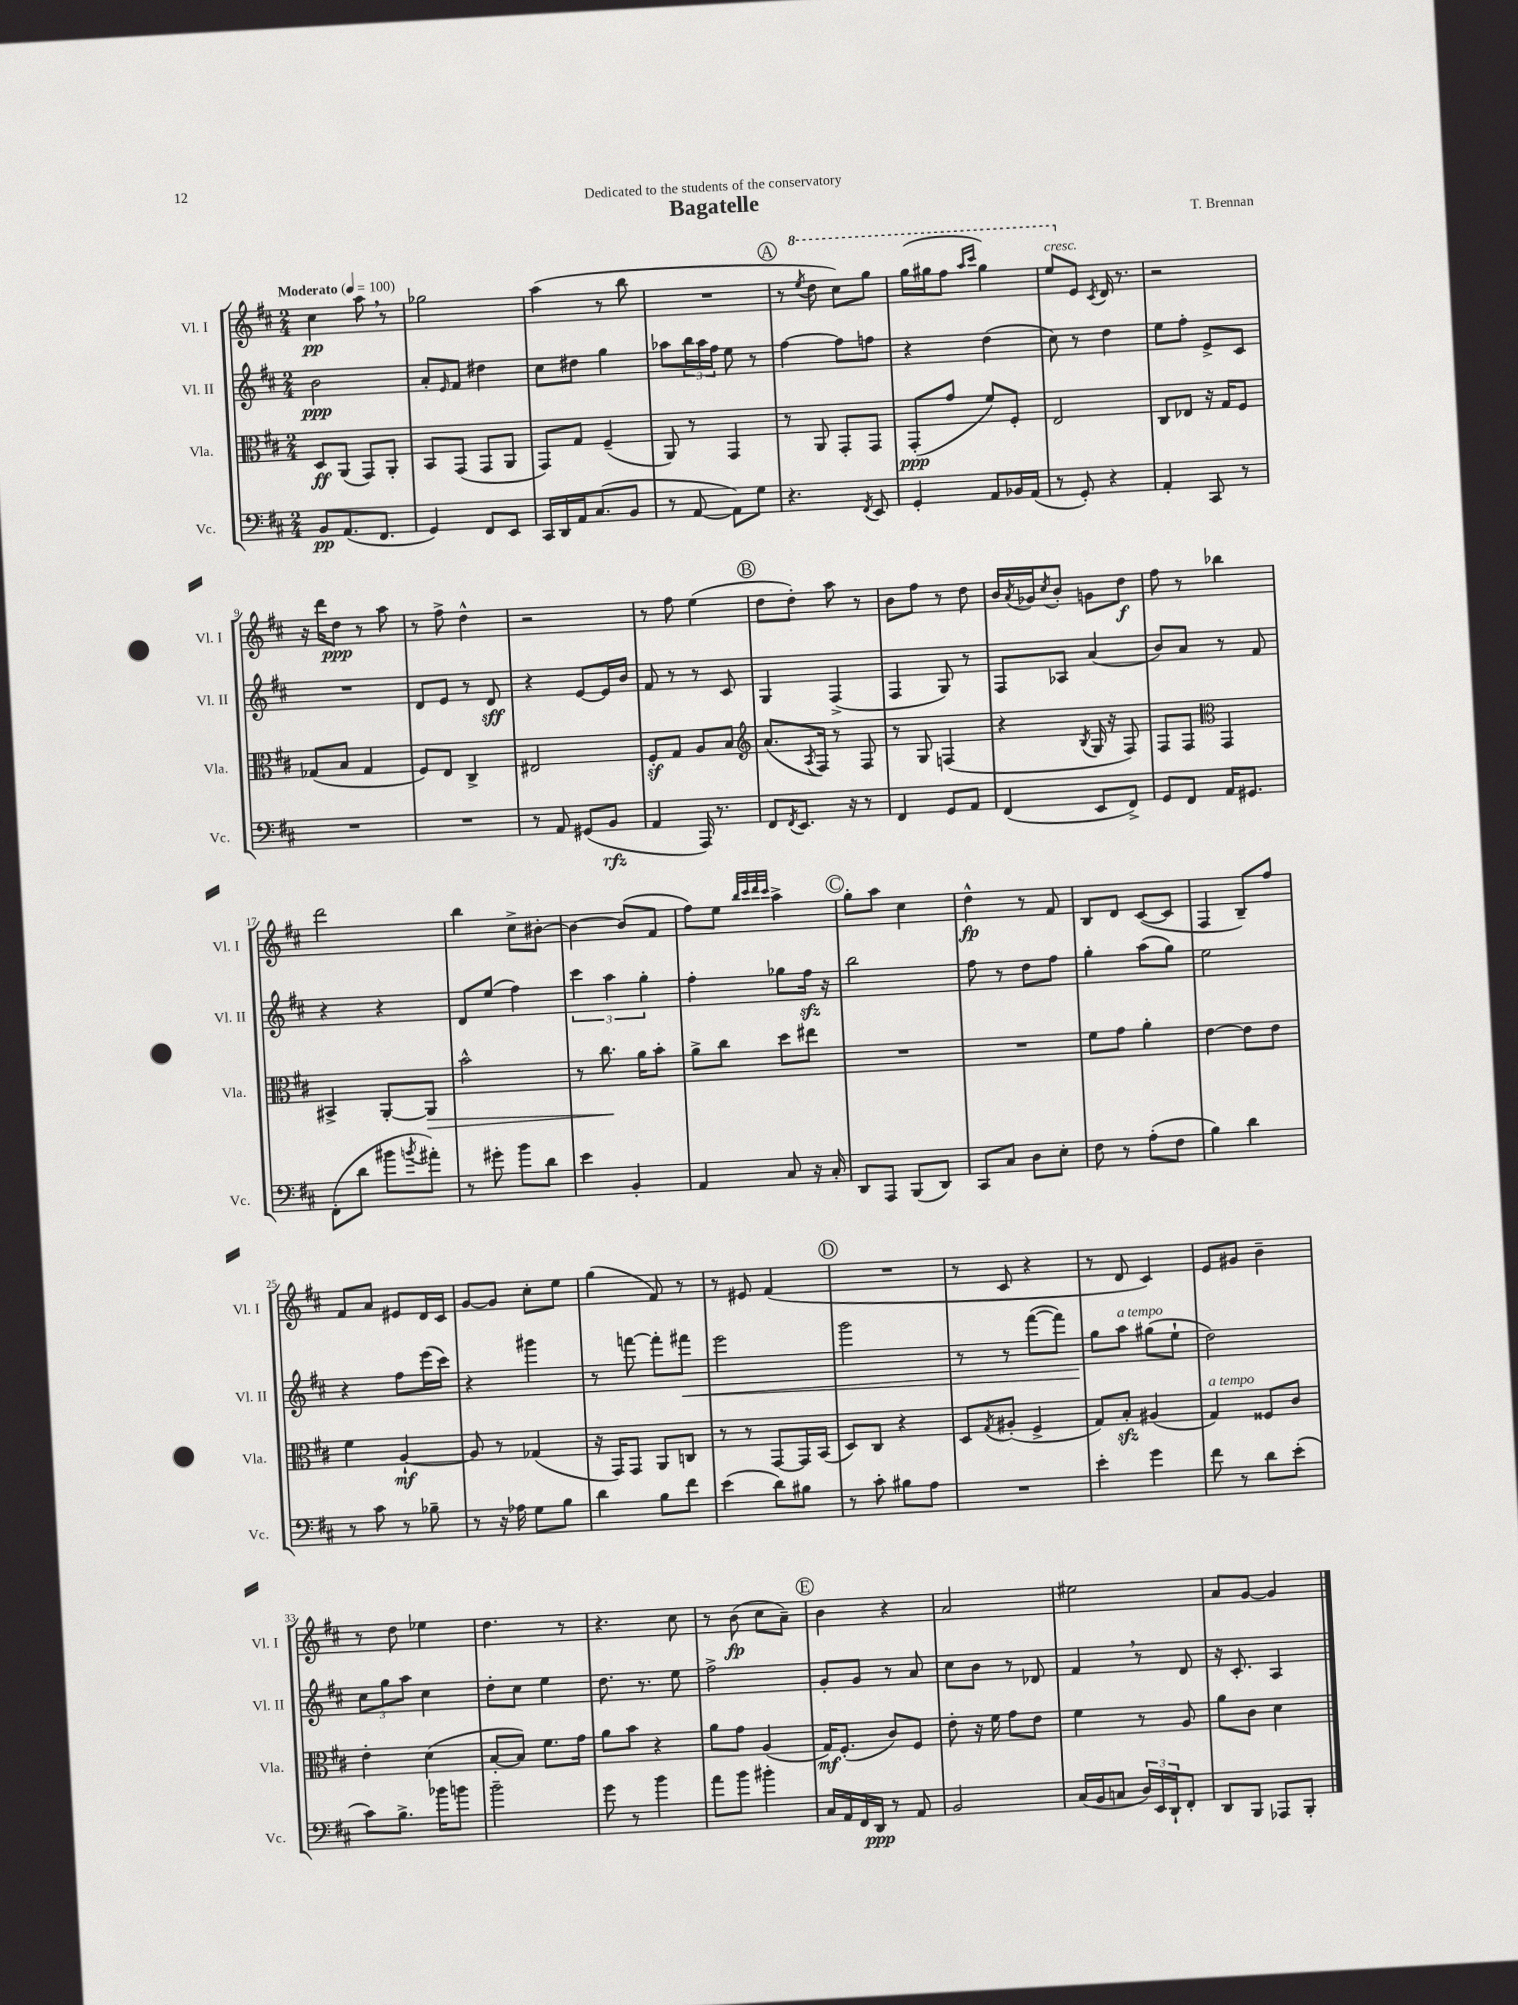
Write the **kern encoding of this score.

**kern	**kern	**kern	**kern
*staff4	*staff3	*staff2	*staff1
*clefF4	*clefC3	*clefG2	*clefG2
*k[f#c#]	*k[f#c#]	*k[f#c#]	*k[f#c#]
*M2/4	*M2/4	*M2/4	*M2/4
*MM100	*MM100	*MM100	*MM100
8BB	8D	2b	4cc#
(8.AA	(8AA	.	.
.	8GG)	.	8aa
8.FF#	.	.	.
.	8AA'	.	8r
=	=	=	=
4GG)	8BB	8a'	2gg-
.	.	16qqe	.
.	(8GG	8f#	.
8FF#	8GG	4dd#	.
8EE	8AA	.	.
=	=	=	=
16CC#	8GG)	8cc#	(4aa
16DD	.	.	.
16AA	8G	8dd#	.
(8.C#	.	.	.
.	(4F#~	4gg	8r
8BB	.	.	8bb
=	=	=	=
8r	8AA)	8aa-	2r
[8AA	8r	24bb	.
.	.	24aa-	.
.	.	24ff#	.
8AA])	4GG	8ee	.
8G	.	8r	.
=	=	=	=
4.r	8r	[4ff#	8r
.	.	.	8qeee
.	8AA	.	8ddd
.	8GG'	8ff#]	8ccc#)
8qFF#	.	.	.
8EE	8GG	8ff	8ggg
=	=	=	=
4GG'	(8GG'	4r	(16ggg
.	.	.	16ggg#
.	8g	.	8fff#
.	.	.	16qqaaa
.	.	.	16qqcccc#
8AA	8f#)	(4dd	4ggg#)
16BB-	8F#'	.	.
(16AA	.	.	.
=	=	=	=
8r	2E	8cc#)	8eee
8GG')	.	8r	8e
.	.	.	8qc#
4r	.	4dd	16d
.	.	.	8.r
=	=	=	=
4AA'	8C#	8ee	2r
.	8E-	8ff#'	.
8CC#	16r	8e^	.
.	16G	.	.
8r	8F#	8c#	.
=	=	=	=
2r	(8G-	2r	16r
.	.	.	16ddd
.	8B	.	8dd
.	4G-	.	8r
.	.	.	8aa
=	=	=	=
2r	8F#)	8d	8r
.	8E	8e	8ff#^
.	4C#^	8r	4dd^^
.	.	8d	.
=	=	=	=
8r	2E#	4r	2r
8AA	.	.	.
(8GG#	.	[8e	.
8BB	.	16e]	.
.	.	16b	.
=	=	=	=
4AA	8F#'	8f#	8r
.	8G	8r	8ff#
16AAA)	8A	8r	(4ee
8.r	.	.	.
.	8B	8c#	.
=	=	=	=
*	*clefG2	*	*
8FF#	(8.a	4G	8dd
8qFF#	.	.	.
8.EE	.	.	8dd')
.	8qA	.	.
.	16F#)	.	.
.	8r	(4F#^	8aa
16r	.	.	.
8r	8F#	.	8r
=	=	=	=
4FF#	8r	4F#	8b
.	8G	.	8ff#
8GG	(4F	8G)	8r
8AA	.	8r	8dd
=	=	=	=
(4FF#	4r	8F#	16b
.	.	.	8qa
.	.	.	16g-
.	.	.	8qcc#
.	.	8A-	8b'
.	8qB	.	.
8EE	16G	(4a	8g
.	16r	.	.
8FF#^)	8F#)	.	8dd
=	=	=	=
8GG	8F#	8b)	8ff#
8FF#	8F#	8a	8r
*	*clefC3	*	*
16AA	4GG	8r	4bb-
8.GG#	.	.	.
.	.	8f#	.
=	=	=	=
(8FF#'	4BB#^	4r	2ddd
8d	.	.	.
8b#	[8AA'	4r	.
8qb	.	.	.
8a#')	8AA]	.	.
=	=	=	=
8r	2b^^	8d	4bb
8g#'	.	(8ee	.
8b	.	4ff#)	8cc#^
8d	.	.	[8b#'
=	=	=	=
4e	8r	6ccc#	4b#_
.	8.cc#	.	.
.	.	6aa	.
4BB'	.	.	(8b#]
.	16a	.	.
.	.	6gg'	.
.	8b'	.	8f#
=	=	=	=
4AA	8a^	4ff#'	8ff#)
.	8cc#	.	8ee
.	.	.	32qqbb
.	.	.	32qqccc#
.	.	.	32qqddd
.	.	.	32qqccc#
8C#	8dd	8gg-	4aa^
16r	8ee#	16ff#	.
16C#'	.	16r	.
=	=	=	=
8DD	2r	2bb	8gg'
8AAA	.	.	8aa
(8BBB	.	.	4cc#
8DD)	.	.	.
=	=	=	=
8CC#	2r	8ff#	4dd^^
8C#	.	8r	.
8D	.	8dd	8r
8E'	.	8ff#	8f#
=	=	=	=
8F#	8f#	4gg'	8B
8r	8g	.	8d
(8A'	4a'	(8aa	([8c#
8F#	.	8gg)	8c#]
=	=	=	=
4B)	[4e	2ee	4F#
4d	8e]	.	8B~)
.	8e	.	8ff#
=	=	=	=
8r	4f#	4r	8f#
8c#	.	.	8a
8r	[4A`	8ff#	8e#
8B-~	.	(16eee	16d
.	.	16ccc#)	16c#
=	=	=	=
8r	8A]	4r	[8g
16r	8r	.	8g]
16A-	.	.	.
8G	(4G-	4ggg#	8cc#'
8B	.	.	8ee
=	=	=	=
4d	16r	8r	(4gg
.	16GG)	.	.
.	8GG	[8fff	.
8B	8AA	8fff']	8f#)
8f#	8C	8fff#	8r
=	=	=	=
(4e	8r	2eee	8r
.	8r	.	8e#
8d)	[8GG	.	(4f#
8B#	16GG]	.	.
.	(16BB	.	.
=	=	=	=
8r	8D)	2ggg	2r
8c#'	8C#	.	.
8B#	4r	.	.
8A	.	.	.
=	=	=	=
2r	8D	8r	8r
.	8qG	.	.
.	(8A#'	8r	8c#
.	4F#^	([8fff#	4r
.	.	8fff#])	.
=	=	=	=
4e'	8G)	8gg	8r
.	8B'	8aa	8d
4g	(4A#	(8gg#	4c#)
.	.	8ee`	.
=	=	=	=
8f#	4G)	2dd)	8e
8r	.	.	8g#
8d	8F##	.	4b~
(8e'	8c#	.	.
=	=	=	=
8c#)	4e'	12cc#	8r
.	.	12gg	.
8.B^	.	.	8dd
.	.	12aa	.
.	(4d	4cc#	4ee-
16b-	.	.	.
8b	.	.	.
=	=	=	=
2b~	[8B'	8dd'	4.dd
.	8B])	8cc#	.
.	8.f#	4ee	.
.	.	.	8r
.	16g	.	.
=	=	=	=
8g	8a	8.dd	4.r
8r	8b	.	.
.	.	8.r	.
4b	4r	.	.
.	.	8ee	8cc#
=	=	=	=
8a	8a	2ff#^	8r
8b	8g	.	(8b
4b#'	(4A	.	8cc#
.	.	.	8a~)
=	=	=	=
16C#	16G)	8g'	4b
16AA	(8.F#'	.	.
16FF#	.	8g	.
16DD	.	.	.
8r	8c#)	8r	4r
8AA	8F#	8a	.
=	=	=	=
2BB	8e'	8cc#	2a
.	16r	8b	.
.	16f#	.	.
.	8g	8r	.
.	8e	8d-	.
=	=	=	=
(16C#	4f#	4f#	2ee#
16BB	.	.	.
8C	.	.	.
24D)	8r	8r	.
24EE	.	.	.
24DD`	.	.	.
8FF#'	8A	8d	.
=	=	=	=
8DD	8a	16r	8a
.	.	8.c#'	.
8BBB	8c#	.	[8g
8AAA-	4d	4A	4g]
8BBB'	.	.	.
==	==	==	==
*-	*-	*-	*-
